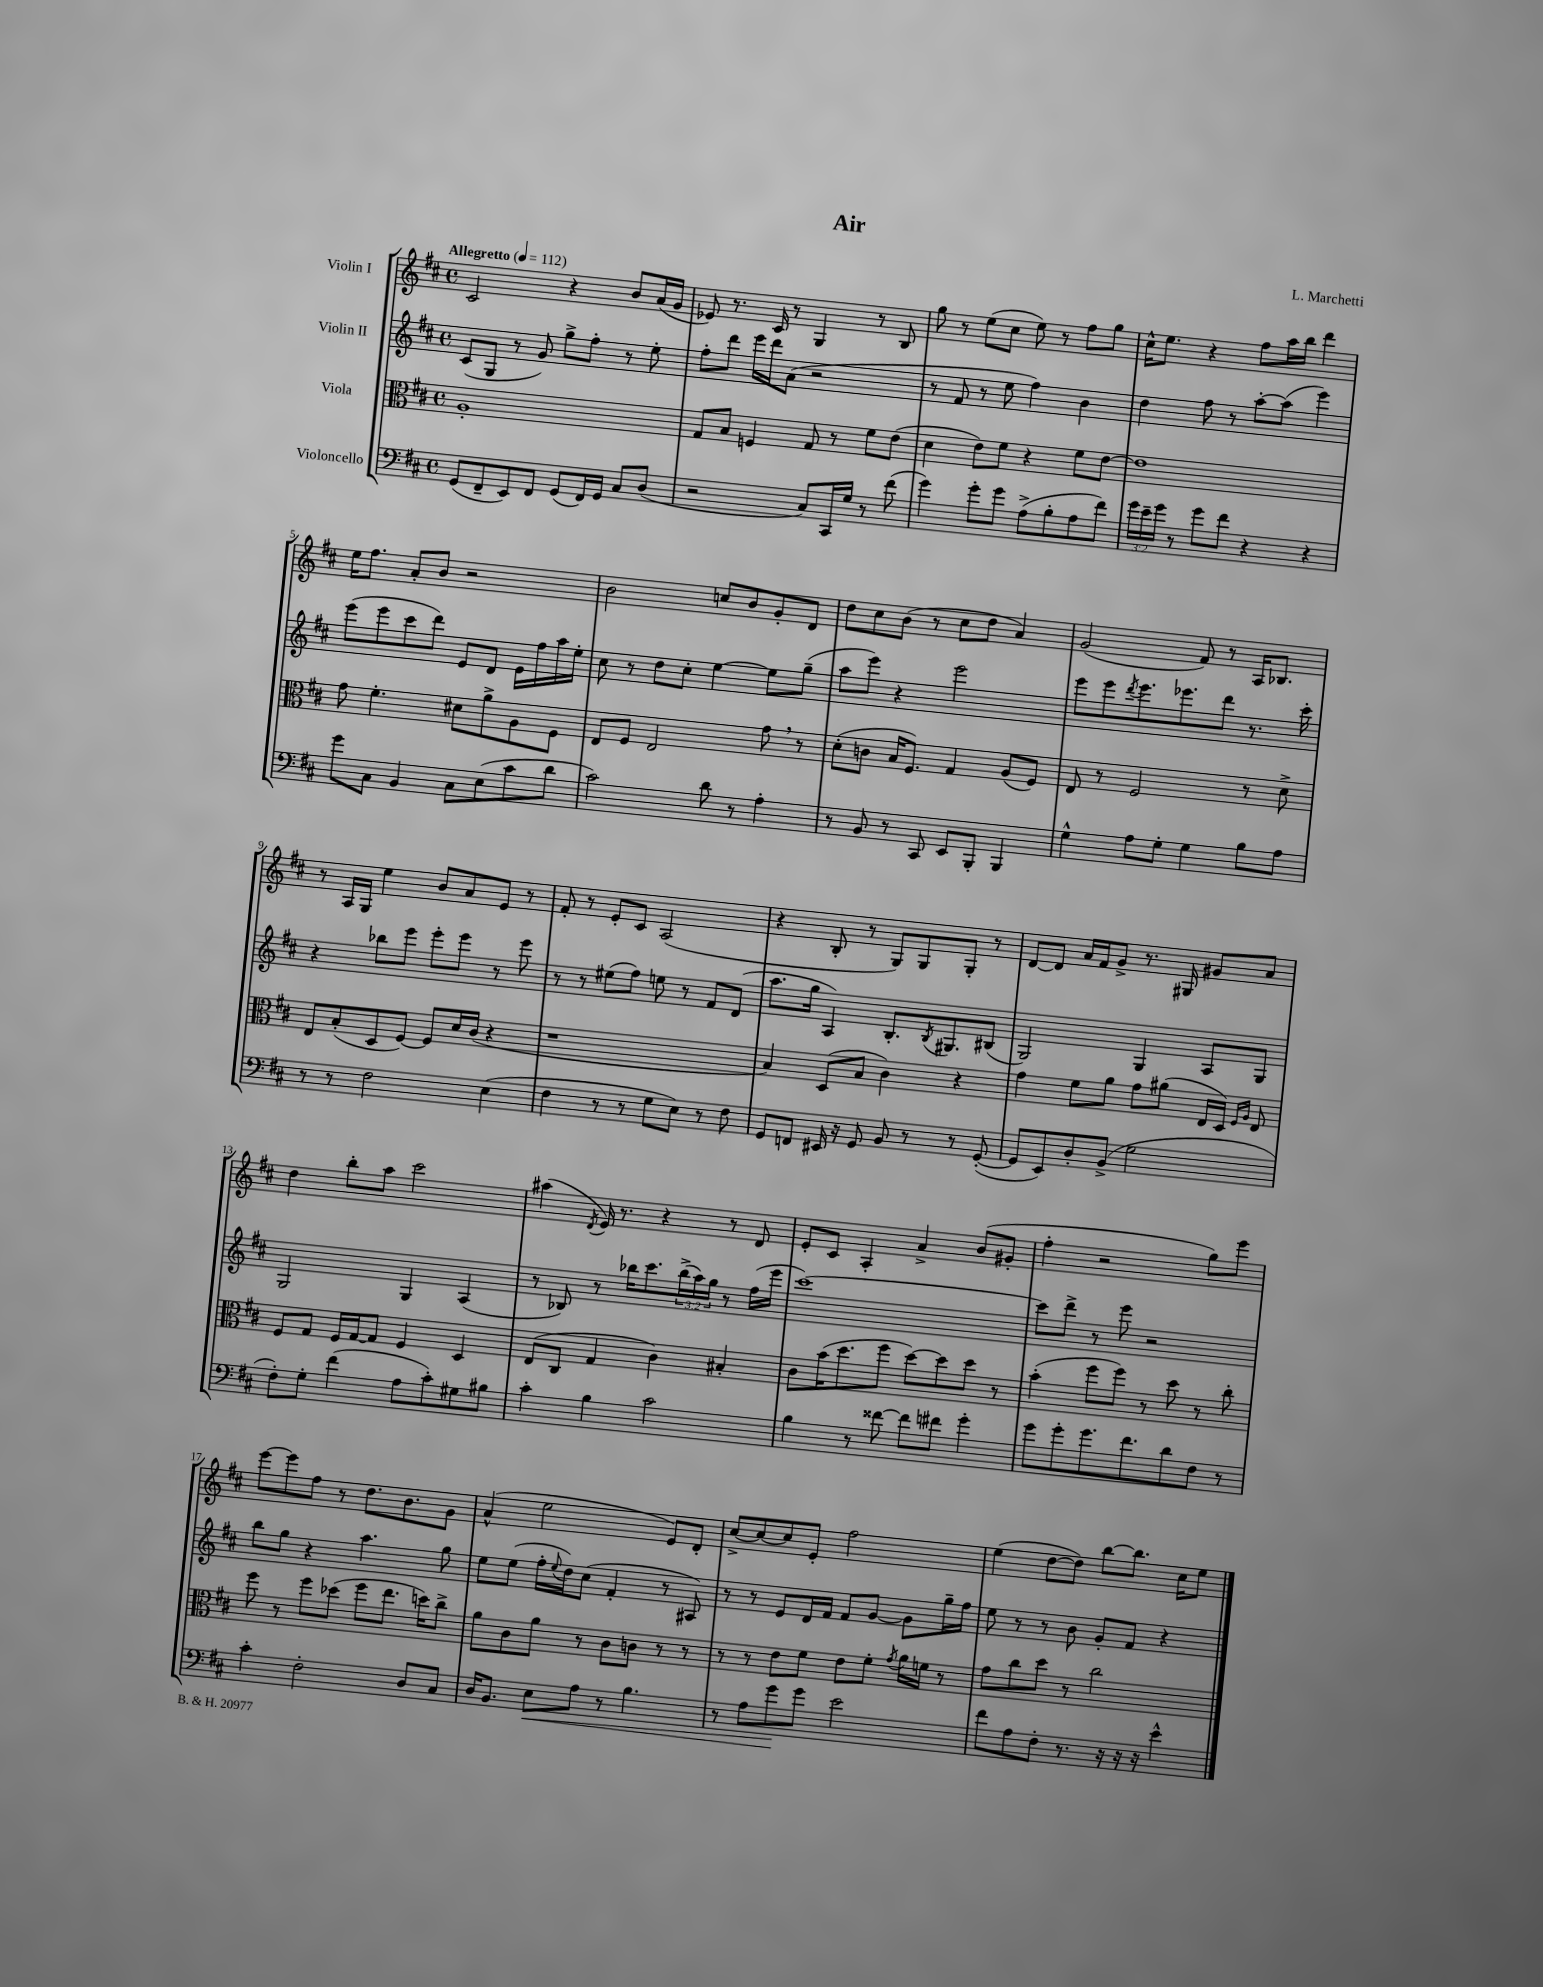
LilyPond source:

\header { title = "Air" composer = "L. Marchetti" }
<<
\new StaffGroup <<
\new Staff = "s0" \with { instrumentName = "Violin I" } {
    \clef treble \key d \major \defaultTimeSignature \time 4/4 \tempo "Allegretto" 4 = 112
    cis'2 r4 b'8 a'16( g'16 |
    ees'8) r8. cis'16 r8 g4 r8 b8 |
    g''8 r8 e''8( cis''8 e''8) r8 fis''8 g''8 |
    cis''16-^ e''8. r4 fis''8 a''16 b''16 d'''4 |
    e''16 fis''8. a'8-. b'8 r2 |
    b'2 c''8 b'8 g'8-. d'8 |
    d''8 cis''8 b'8( r8 cis''8 d''8 a'4) |
    g'2( fis'8) r8 a16 bes8. |
    r8 a16 g16 e''4 b'8 a'8 e'8 r8 |
    fis'8-. r8 e'8-. cis'8 a2( |
    r4 b8-. r8 g8) g8 g8-. r8 |
    d'8~ d'8 a'16 fis'16 g'8-> r8. gis16 gis'8 a'8 |
    d''4 b''8-. a''8 cis'''2 |
    ais''4( \acciaccatura { d'8 } e'16) r8. r4 r8 d'8 |
    e'8-. cis'8 a4-. a'4-> b'8( gis'8-. |
    fis''4-. r2 g''8) e'''8 |
    e'''8~ e'''8 fis''8 r8 d''8. b'8. g'8 |
    a'4-^( e''2 e'8) d'8-. |
    cis''8~-> cis''8~ cis''8 e'8-. fis''2 |
    e''4( d''8~ d''8) b''8~ b''8. cis''16 e''8 \bar "|." |
}
\new Staff = "s1" \with { instrumentName = "Violin II" } {
    \clef treble \key d \major \defaultTimeSignature \time 4/4 \override Staff.TupletNumber.text = #tuplet-number::calc-fraction-text
    cis'8( g8 r8 g'8) g''8-> fis''8-. r8 e''8-. |
    fis''8-. d'''8 e'''16 d'''16 a'8( r2 |
    r8 fis'8 r8 e''8 fis''4) b'4 |
    d''4 fis''8 r8 a''8~-. a''8( e'''4) |
    e'''8( e'''8 cis'''8 d'''8) e'8 d'8 e'16 fis''16 a''16 e''16-. |
    cis''8 r8 d''8 cis''8-. e''4~ e''8 g''8--( |
    a''8 e'''8) r4 e'''2 |
    e'''8 e'''8 \acciaccatura { d'''8 } e'''8. ees'''8. d'''8 r8. cis'''16-. |
    r4 bes''8 e'''8 e'''8-. e'''8 r8 e'''8 |
    r8 r8 eis''8( fis''8) e''8 r8 fis'8 d'8( |
    a''8. g''16 a4) b8.-. \acciaccatura { b8 } gis8. bis8( |
    g2) g4 a8 g8 |
    g2 g4 a4( |
    r8 bes8) r8 bes''16 cis'''8. \tuplet 3/2 { bes''16->( a''16) g''16 } r8 fis''16( e'''16 |
    cis'''1~) |
    cis'''8 d'''8-> r8 e'''8 r2 |
    b''8 g''8 r4 a''4. g''8 |
    e''8 e''8( fis''16-. \appoggiatura { e''8 } d''16) cis''8( fis'4-. r8 ais8) |
    r8 r8 e'8 d'16 fis'16 fis'8 g'8~ g'8 g''16-- fis''16 |
    e''8 r8 r8 b'8 g'8-. fis'8 r4 \bar "|." |
}
\new Staff = "s2" \with { instrumentName = "Viola" } {
    \clef alto \key d \major \defaultTimeSignature \time 4/4
    a1-. |
    g8 b8 f4 g8 r8 fis'8 e'8( |
    d'4 e'8) fis'8 r4 fis'8 e'8~ |
    e'1 |
    g'8 fis'4.-. dis'8 a'8-> a8 fis8 |
    e8 fis8 e2 g'8 \breathe r8 |
    d'8-.( c'8 b16 fis8.) g4 a8( fis8) |
    e8 r8 fis2 r8 d'8-> |
    e8 b8-.( d8 fis8~) fis8 d'16 cis'16( r4 |
    r1 |
    b4) d8( b8 cis'4) r4 |
    g'4 fis'8 a'8 g'8 ais'8( e16 d16) \grace { fis16 a16 } e8 |
    fis8 g8 fis16 g16~ g8 fis4 d4 |
    e8( cis8 g4 cis'4) bis4-. |
    cis'8 b'16( d''8. fis''8 d''8~) d''8 d''8 r8 |
    b'4-.( fis''8 fis''8) r8 d''8 r8 cis''8-. |
    fis''8 r8 fis''8 des''8( fis''8 e''8. d''16) cis''8-> |
    a'8 cis'8 a'8 r8 cis'8 c'8 r8 r8 |
    r8 r8 e'8 fis'8 e'8 fis'8-. \acciaccatura { g'8 } a'16 f'16 r8 |
    g'8 cis''8 d''8 r8 cis''2 \bar "|." |
}
\new Staff = "s3" \with { instrumentName = "Violoncello" } {
    \clef bass \key d \major \defaultTimeSignature \time 4/4 \override Staff.TupletNumber.text = #tuplet-number::calc-fraction-text
    g,8( fis,8-- e,8) fis,8 g,8( fis,16) g,16 cis8 d8( |
    r2 cis8) cis,16 g16 r8 fis'8( |
    g'4) g'8-. g'8 a8->( b8-. a8 fis'8) |
    \tuplet 3/2 { g'16 e'16-- g'16 } r8 g'8 fis'8 r4 r4 |
    g'8 cis8 b,4 cis8 e8( cis'8 d'8 |
    cis'2) d'8 r8 a4-. |
    r8 b,8 r8 cis,8 e,8 b,,8-. b,,4 |
    g4-^ a8 g8-. g4 b8 a8 |
    r8 r8 fis2 e4( |
    fis4 r8 r8 g8 e8) r8 fis8 |
    g,8 f,8 eis,16 r16 g,8 b,8 r8 r8 g,8~-.( |
    g,8 e,8) d8-. b,8->( g2 |
    fis8-.) g8-. fis'4( a8 cis'8-.) gis8 bis8 |
    cis'4-. b4 cis'2 |
    b4 r8 fisis'8~ fisis'8 fis'8 g'4-. |
    g'8 g'8-. g'8. fis'8. d'8 fis8 r8 |
    cis'4-. fis2-. d8 cis8 |
    d16 b,8. e8\< a8 r8 b4. |
    r8 a8 g'8\! g'8 e'2 |
    fis'8 a8 fis8-. r8. r16 r16 r16 e'4-^ \bar "|." |
}
>>
>>
